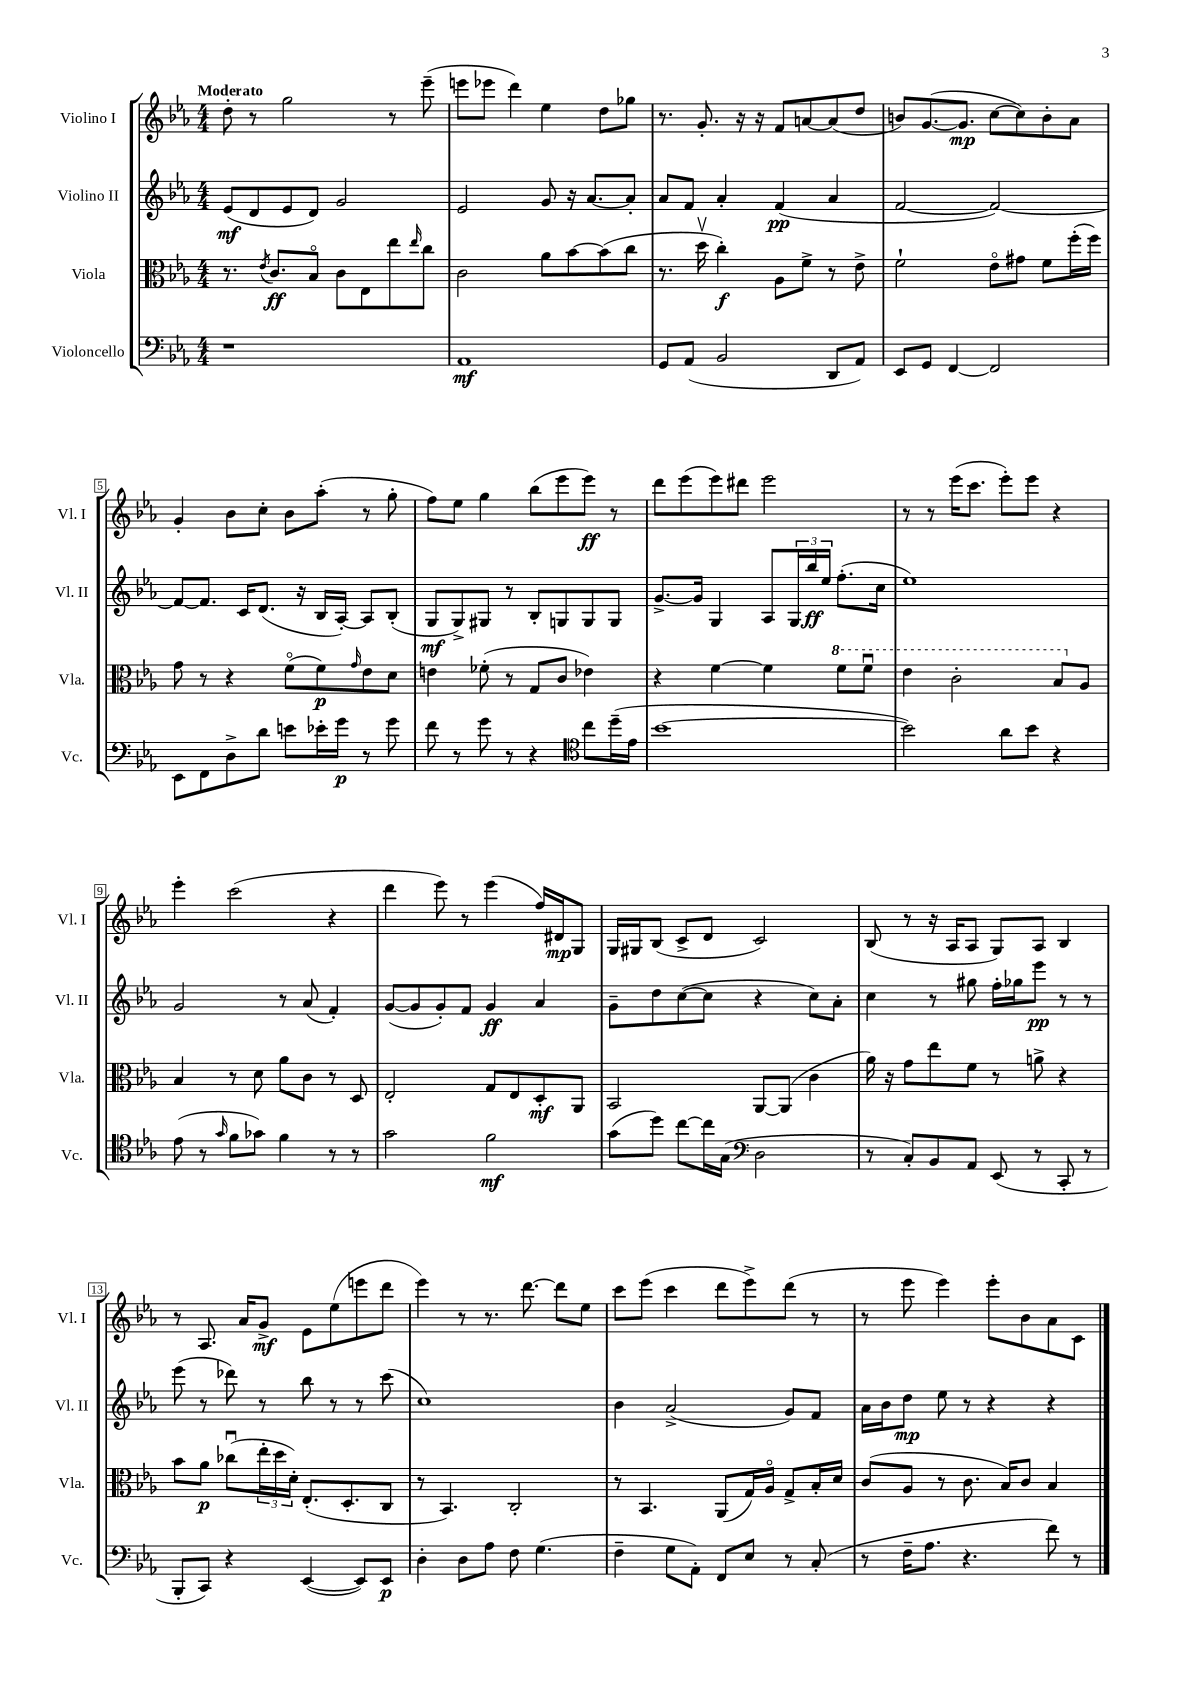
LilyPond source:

<<
\new StaffGroup <<
\new Staff = "s0" \with { instrumentName = "Violino I" shortInstrumentName = "Vl. I" } {
    \clef treble \key ees \major \numericTimeSignature \time 4/4 \tempo "Moderato"
    d''8-. r8 g''2 r8 ees'''8--( |
    e'''8 ees'''8 d'''4) ees''4 d''8 ges''8 |
    r8. g'8.-. r16 r16 f'8 a'8~ a'8( d''8 |
    b'8) g'8.~( g'8.\mp c''8~ c''8) b'8-. aes'8 |
    g'4-. bes'8 c''8-. bes'8 aes''8-.( r8 g''8-. |
    f''8) ees''8 g''4 bes''8( ees'''8 ees'''8\ff) r8 |
    d'''8 ees'''8( ees'''8) dis'''8 ees'''2 |
    r8 r8 ees'''16( c'''8. ees'''8-.) ees'''8 r4 |
    ees'''4-. c'''2( r4 |
    d'''4 ees'''8) r8 ees'''4( f''16) dis'16\mp g8 |
    g16 gis16 bes8( c'8-> d'8 c'2) |
    bes8( r8 r16 aes16 aes8 g8) aes8 bes4 |
    r8 aes8. aes'16 g'8->\mf ees'8 ees''8( e'''8 d'''8 |
    ees'''4) r8 r8. d'''8.~ d'''8 ees''8 |
    c'''8 ees'''8( c'''4 d'''8 ees'''8->) d'''8( r8 |
    r8 ees'''8 ees'''4) ees'''8-. bes'8 aes'8 c'8 \bar "|." |
}
\new Staff = "s1" \with { instrumentName = "Violino II" shortInstrumentName = "Vl. II" } {
    \clef treble \key ees \major \numericTimeSignature \time 4/4
    ees'8\mf( d'8 ees'8 d'8) g'2 |
    ees'2 g'8 r16 aes'8.~ aes'8-. |
    aes'8 f'8 aes'4-. f'4\pp( aes'4 |
    f'2~ f'2~) |
    f'8~ f'8. c'16 d'8.( r16 bes16 aes16~-.) aes8 bes8-.( |
    g8\mf g8->) gis8 r8 bes8-. g8 g8 g8 |
    g'8.~-> g'16 g4 aes8 \tuplet 3/2 { g16 bes''16\ff ees''16 } f''8.-.( c''16 |
    ees''1) |
    g'2 r8 aes'8( f'4-.) |
    g'8~( g'8 g'8-.) f'8 g'4\ff aes'4 |
    g'8-- d''8 c''8~( c''8 r4 c''8) aes'8-. |
    c''4 r8 gis''8 f''16-. ges''16 ees'''8\pp r8 r8 |
    ees'''8( r8 des'''8) r8 bes''8 r8 r8 c'''8( |
    c''1) |
    bes'4 aes'2->( g'8) f'8 |
    aes'16 bes'16 d''8\mp ees''8 r8 r4 r4 \bar "|." |
}
\new Staff = "s2" \with { instrumentName = "Viola" shortInstrumentName = "Vla." } {
    \clef alto \key ees \major \numericTimeSignature \time 4/4
    r8. \acciaccatura { ees'8 } c'8.\ff bes8\flageolet c'8 ees8 ees''8 \grace { ees''16 } c''8 |
    c'2 aes'8 bes'8~ bes'8( c''8 |
    r8. d''16\upbow c''4-.\f) aes8 f'8-> r8 ees'8-> |
    f'2-! ees'8\flageolet gis'8 f'8 f''16-.( f''16) |
    g'8 r8 r4 f'8\flageolet( f'8\p) \grace { g'16 } ees'8 d'8 |
    e'4 fes'8-.( r8 g8 c'8 ees'4) |
    r4 f'4~ f'4 \ottava #1 f''8 f''8\downbow |
    ees''4 c''2-. bes'8 \ottava #0 aes8 |
    bes4 r8 d'8 aes'8 c'8 r8 d8 |
    ees2-. g8 ees8 d8-.\mf aes,8 |
    bes,2 aes,8~ aes,8( c'4 |
    aes'16) r16 g'8 ees''8 f'8 r8 a'8-> r4 |
    bes'8 aes'8\p ces''8\downbow( \tuplet 3/2 { ees''16-. d''16 d'16-.) } ees8.-.( d8.-. c8 |
    r8 bes,4.) c2-. |
    r8 bes,4. aes,8( g16) aes16\flageolet g8-> bes16-. d'16 |
    c'8( aes8 r8 c'8. bes16) c'8 bes4 \bar "|." |
}
\new Staff = "s3" \with { instrumentName = "Violoncello" shortInstrumentName = "Vc." } {
    \clef bass \key ees \major \numericTimeSignature \time 4/4
    r1 |
    aes,1\mf |
    g,8 aes,8( bes,2 d,8 aes,8) |
    ees,8 g,8 f,4~ f,2 |
    ees,8 f,8 d8-> d'8 e'8 ees'16-. g'16\p r8 g'8 |
    f'8 r8 g'8 r8 r4 \clef tenor c''8 d''16--( ees'16 |
    bes'1~ |
    bes'2) aes'8 bes'8 r4 |
    ees'8( r8 \grace { g'16 } f'8 ges'8) f'4 r8 r8 |
    g'2 f'2\mf |
    g'8( d''8) c''8~ c''16 g16( \clef bass d2 |
    r8 c8-.) bes,8 aes,8 ees,8( r8 c,8-. r8 |
    bes,,8-. c,8) r4 ees,4~( ees,8) ees,8\p |
    d4-. d8 aes8 f8 g4.( |
    f4-- g8 aes,8-.) f,8 ees8 r8 c8-.( |
    r8 f16-- aes8. r4. f'8) r8 \bar "|." |
}
>>
>>
\layout { \context { \Score \override BarNumber.stencil = #(make-stencil-boxer 0.1 0.3 ly:text-interface::print) } }
